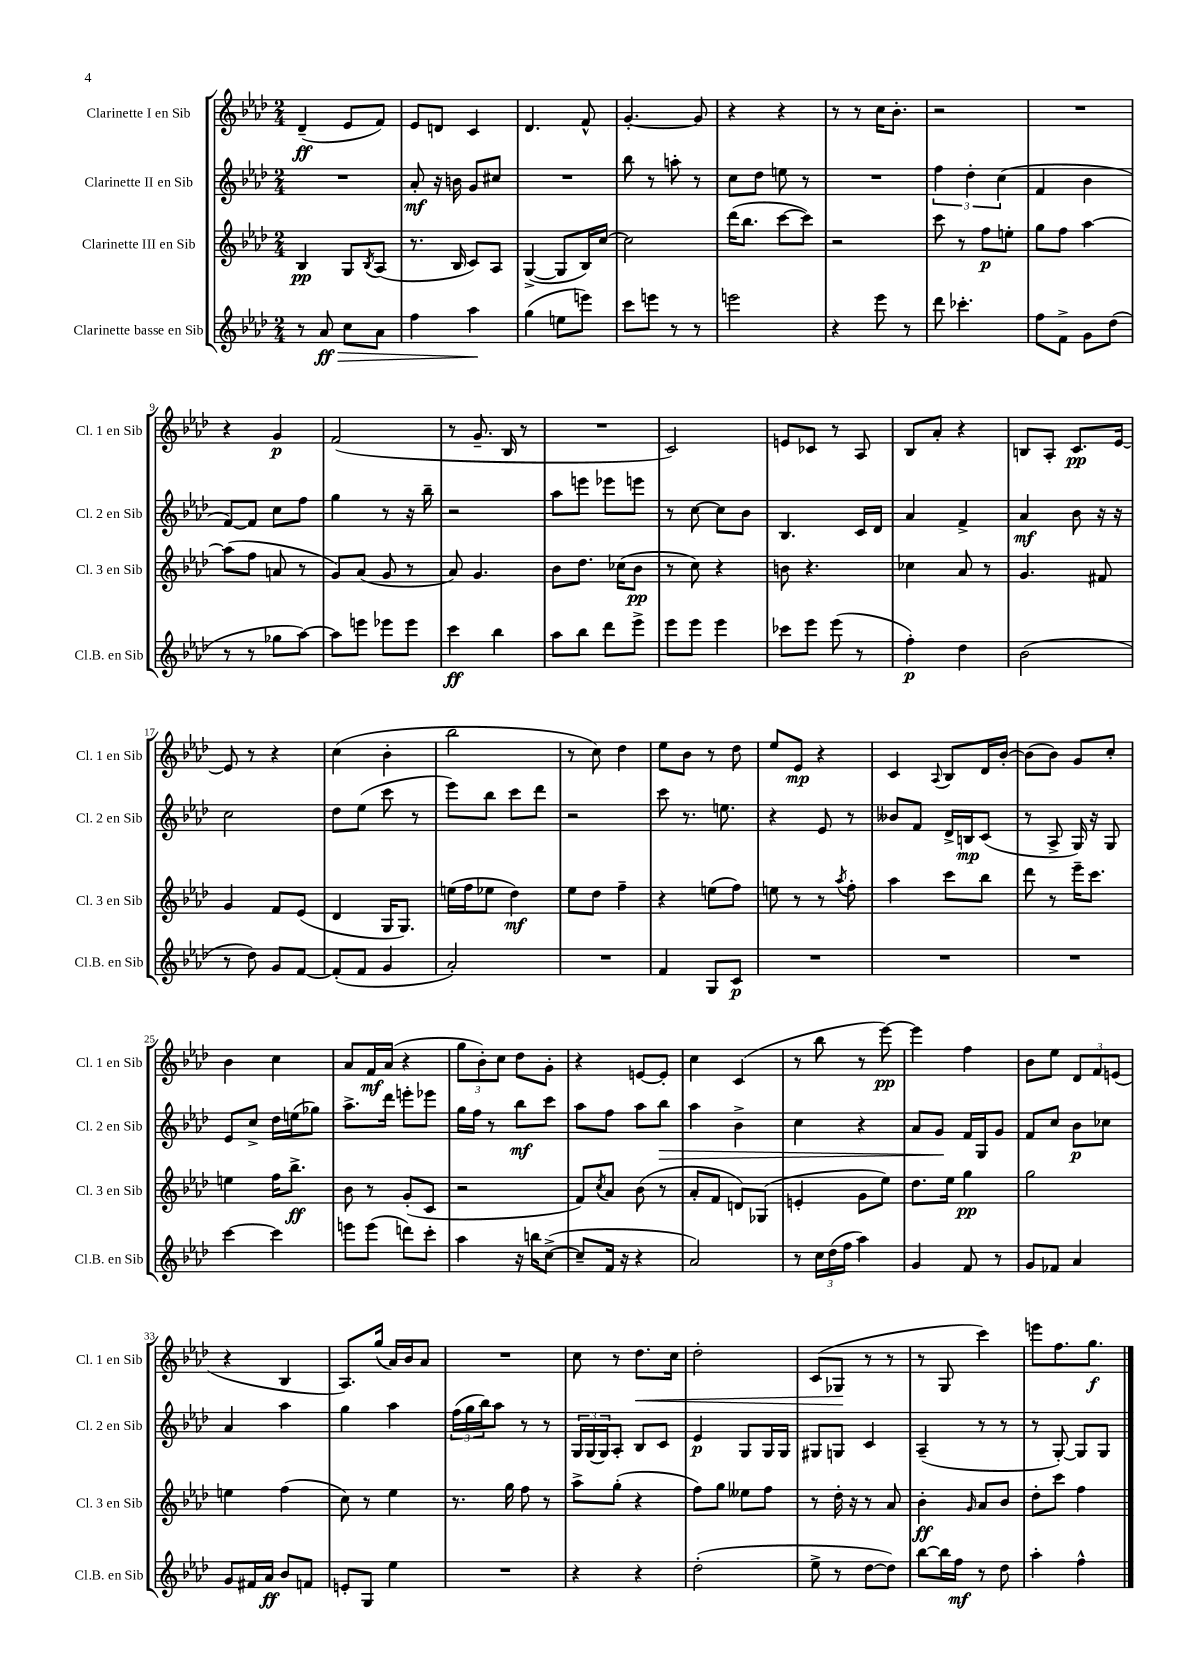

**kern	**kern	**kern	**kern
*staff4	*staff3	*staff2	*staff1
*clefG2	*clefG2	*clefG2	*clefG2
*k[b-e-a-d-]	*k[b-e-a-d-]	*k[b-e-a-d-]	*k[b-e-a-d-]
*M2/4	*M2/4	*M2/4	*M2/4
8r	4B-/	2r	(4d-~/
8a-/	.	.	.
8cc\L	8G/L	.	8e-/L
.	8qB-/	.	.
8a-\J	(8A-/J	.	8f/J)
=	=	=	=
4ff\	8.r	8a-'/	8e-/L
.	.	16r	8d/J
.	16B-/	16b\	.
4aa-\	8c/L)	8g/L	4c/
.	8A-/J	8cc#/J	.
=	=	=	=
(4gg\	([4G^/	2r	4.d-/
8ee\L	8G/]L	.	.
8eee\J)	16B-/L)	.	8f^^/
.	[16cc/JJ	.	.
=	=	=	=
8ccc\L	2cc\]	8bb-\	[4.g'/
8eee\J	.	8r	.
8r	.	8aa'\	.
8r	.	8r	8g/]
=	=	=	=
2eee\	(16ddd-\LK	8cc\L	4r
.	8.bb-\J	.	.
.	.	8dd-\J	.
.	[8ccc\L	8ee\	4r
.	8ccc\]J)	8r	.
=	=	=	=
4r	2r	2r	8r
.	.	.	8r
8eee-\	.	.	16cc\LK
.	.	.	8.b-'\J
8r	.	.	.
=	=	=	=
8ddd-\	8ccc\	6ff\	2r
4.ccc-'\	8r	.	.
.	.	6dd-'\	.
.	8ff\L	.	.
.	.	(6cc\	.
.	8ee'\J	.	.
=	=	=	=
8ff\L	8gg\L	4f/	2r
8f^\J	8ff\J	.	.
8g\L	[4aa-\	4b-\	.
(8dd-\J	.	.	.
=	=	=	=
8r	(8aa-\]L	[8f/L)	4r
8r	8ff\J	8f/]J	.
8gg-\L	8a/	8cc\L	4g/
[8aa-\J)	8r	8ff\J	.
=	=	=	=
8aa-\]L	8g/L)	4gg\	(2f/
8eee\J	(8a-/J	.	.
8eee-\L	8g/	8r	.
8eee-\J	8r	16r	.
.	.	16bb-~\	.
=	=	=	=
4ccc\	8a-/)	2r	8r
.	4.g/	.	8.g~/
4bb-\	.	.	.
.	.	.	16B-/
.	.	.	8r
=	=	=	=
8aa-\L	8b-\L	8aa-\L	2r
8bb-\J	8.dd-\J	8eee\J	.
8ddd-\L	.	8eee-\L	.
.	(16cc-\LK	.	.
8eee-^\J	8b-\J	8eee\J	.
=	=	=	=
8eee-\L	8r	8r	2c/)
8eee-\J	8cc\)	[8cc\	.
4eee-\	4r	8cc\]L	.
.	.	8b-\J	.
=	=	=	=
8ccc-\L	8b\	4.B-/	8e/L
8eee-\J	4.r	.	8c-/J
(8eee-\	.	.	8r
8r	.	16c/LL	8A-/
.	.	16d-/JJ	.
=	=	=	=
4ff'\)	4cc-\	4a-/	8B-/L
.	.	.	8a-'/J
4dd-\	8a-/	4f^/	4r
.	8r	.	.
=	=	=	=
(2b-\	4.g/	4a-/	8B/L
.	.	.	8A-'/J
.	.	8b-\	8.c/L
.	8f#/	16r	.
.	.	16r	[16e-/Jk
=	=	=	=
8r	4g/	2cc\	8e-/]
8dd-\)	.	.	8r
8g/L	8f/L	.	4r
[8f/J	(8e-/J	.	.
=	=	=	=
(8f'/]L	4d-/	8dd-\L	(4cc\
8f/J	.	(8ee-\J	.
4g/	16G/LK	8ccc\	4b-'\
.	8.G/J)	.	.
.	.	8r	.
=	=	=	=
2a-'/)	(16ee\LL	8eee-\L)	2bb-\
.	16ff\J	.	.
.	8ee-\J	8bb-\J	.
.	4dd-\)	8ccc\L	.
.	.	8ddd-\J	.
=	=	=	=
2r	8ee-\L	2r	8r
.	8dd-\J	.	8cc\)
.	4ff~\	.	4dd-\
=	=	=	=
4f/	4r	8ccc\	8ee-\L
.	.	8.r	8b-\J
8G/L	(8ee\L	.	8r
.	.	8.ee\	.
8c/J	8ff\J)	.	8dd-\
=	=	=	=
2r	8ee\	4r	8ee-/L
.	8r	.	8e-/J
.	8r	8e-/	4r
.	8qaa-/	.	.
.	8ff'\	8r	.
=	=	=	=
2r	4aa-\	8b--/L	4c/
.	.	8f/J	.
.	.	.	8qqA-/
.	8ccc\L	16d-^/LL	8B-/L
.	.	16B/J	.
.	8bb-\J	(8c/J	16d-/L
.	.	.	[16b-'/JJ
=	=	=	=
2r	8ddd-\	8r	(8b-\]L
.	8r	8A-^/	8b-\J)
.	16eee-~\LK	16G/)	8g/L
.	8.ccc\J	16r	.
.	.	8G/	8cc'/J
=	=	=	=
[4ccc\	4ee\	8e-/L	4b-\
.	.	8cc^/J	.
4ccc\]	16ff\LK	16dd-\LL	4cc\
.	8.bb-^\J	(16ee\J	.
.	.	8gg-\J)	.
=	=	=	=
8eee\L	8b-\	8.aa-^\L	8a-/L
(8eee\J	8r	.	16f/L
.	.	16ddd-\Jk	(16a-/JJ
8ddd\L)	(8g'/L	8eee'\L	4r
8ccc'\J	8c/J	8eee-\J	.
=	=	=	=
4aa-\	2r	16gg\LL	12gg\L
.	.	16ff\JJ	.
.	.	.	12b-'\)
.	.	8r	.
.	.	.	12cc\J
16r	.	8bb-\L	8dd-\L
16bb\LK	.	.	.
([8cc^\J	.	8ccc\J	8g'\J
=	=	=	=
8cc~/]L	8f/L)	8aa-\L	4r
.	8qcc/	.	.
16f/Jk	8a-/J	8ff\J	.
16r	.	.	.
4r	(8b-\	8aa-\L	[8e/L
.	8r	8bb-\J	8e'/]J
=	=	=	=
2a-/)	8a-'/L	4aa-\	4cc\
.	8f/J	.	.
.	8d/L)	4b-^\	(4c/
.	(8G-/J	.	.
=	=	=	=
8r	4e'/	4cc\	8r
24cc\LL	.	.	8bb-\
(24dd-\	.	.	.
24ff\JJ	.	.	.
4aa-\)	8g\L	4r	8r
.	8ee-\J)	.	[8eee-\)
=	=	=	=
4g/	8.dd-\L	8a-/L	4eee-\]
.	.	8g/J	.
.	16ee-\Jk	.	.
8f/	4gg\	16f/LL	4ff\
.	.	16G/J	.
8r	.	8g/J	.
=	=	=	=
8g/L	2gg\	8f/L	8b-\L
8f-/J	.	8cc/J	8ee-\J
4a-/	.	8b-\L	12d-/L
.	.	.	12f/
.	.	8cc-\J	.
.	.	.	(12e/J
=	=	=	=
8g/L	4ee\	4a-/	4r
16f#/L	.	.	.
16a-/JJ	.	.	.
8b-/L	(4ff\	4aa-\	4B-/
8f/J	.	.	.
=	=	=	=
8e'/L	8cc\)	4gg\	8.A-/L)
8G/J	8r	.	.
.	.	.	(16gg/Jk
4ee-\	4ee-\	4aa-\	16a-/LL)
.	.	.	16b-/J
.	.	.	8a-/J
=	=	=	=
2r	8.r	(24ff\LL	2r
.	.	24gg\	.
.	.	24bb-\J)	.
.	.	8aa-\J	.
.	16gg\	.	.
.	8ff\	8r	.
.	8r	8r	.
=	=	=	=
4r	8aa-^\L	24G/LL	8cc\
.	.	(24G/	.
.	.	24G/J)	.
.	(8gg'\J	8A-'/J	8r
4r	4r	8B-/L	8.dd-\L
.	.	8c/J	.
.	.	.	16cc\Jk
=	=	=	=
(2dd-'\	8ff\L)	4e-/	2dd-'\
.	8gg\J	.	.
.	8ee--\L	8G/L	.
.	8ff\J	16G/L	.
.	.	16G/JJ	.
=	=	=	=
8ee-^\	8r	8G#/L	(8c/L
8r	16dd-'\	8G/J	8G-/J
.	16r	.	.
[8dd-\L	8r	4c/	8r
8dd-\]J)	8a-/	.	8r
=	=	=	=
[8bb-\L	4b-'\	(4A-~/	8r
16bb-\]L	.	.	8G/
16ff\JJ	.	.	.
.	16qqg/	.	.
8r	8a-/L	8r	4ccc\)
8dd-\	8b-/J	8r	.
=	=	=	=
4aa-'\	8dd-'\L	8r	8eee\L
.	8ccc\J	[8G'/)	8.ff\
4ff^^\	4ff\	8G/]L	.
.	.	.	8.gg\J
.	.	8G/J	.
==	==	==	==
*-	*-	*-	*-
